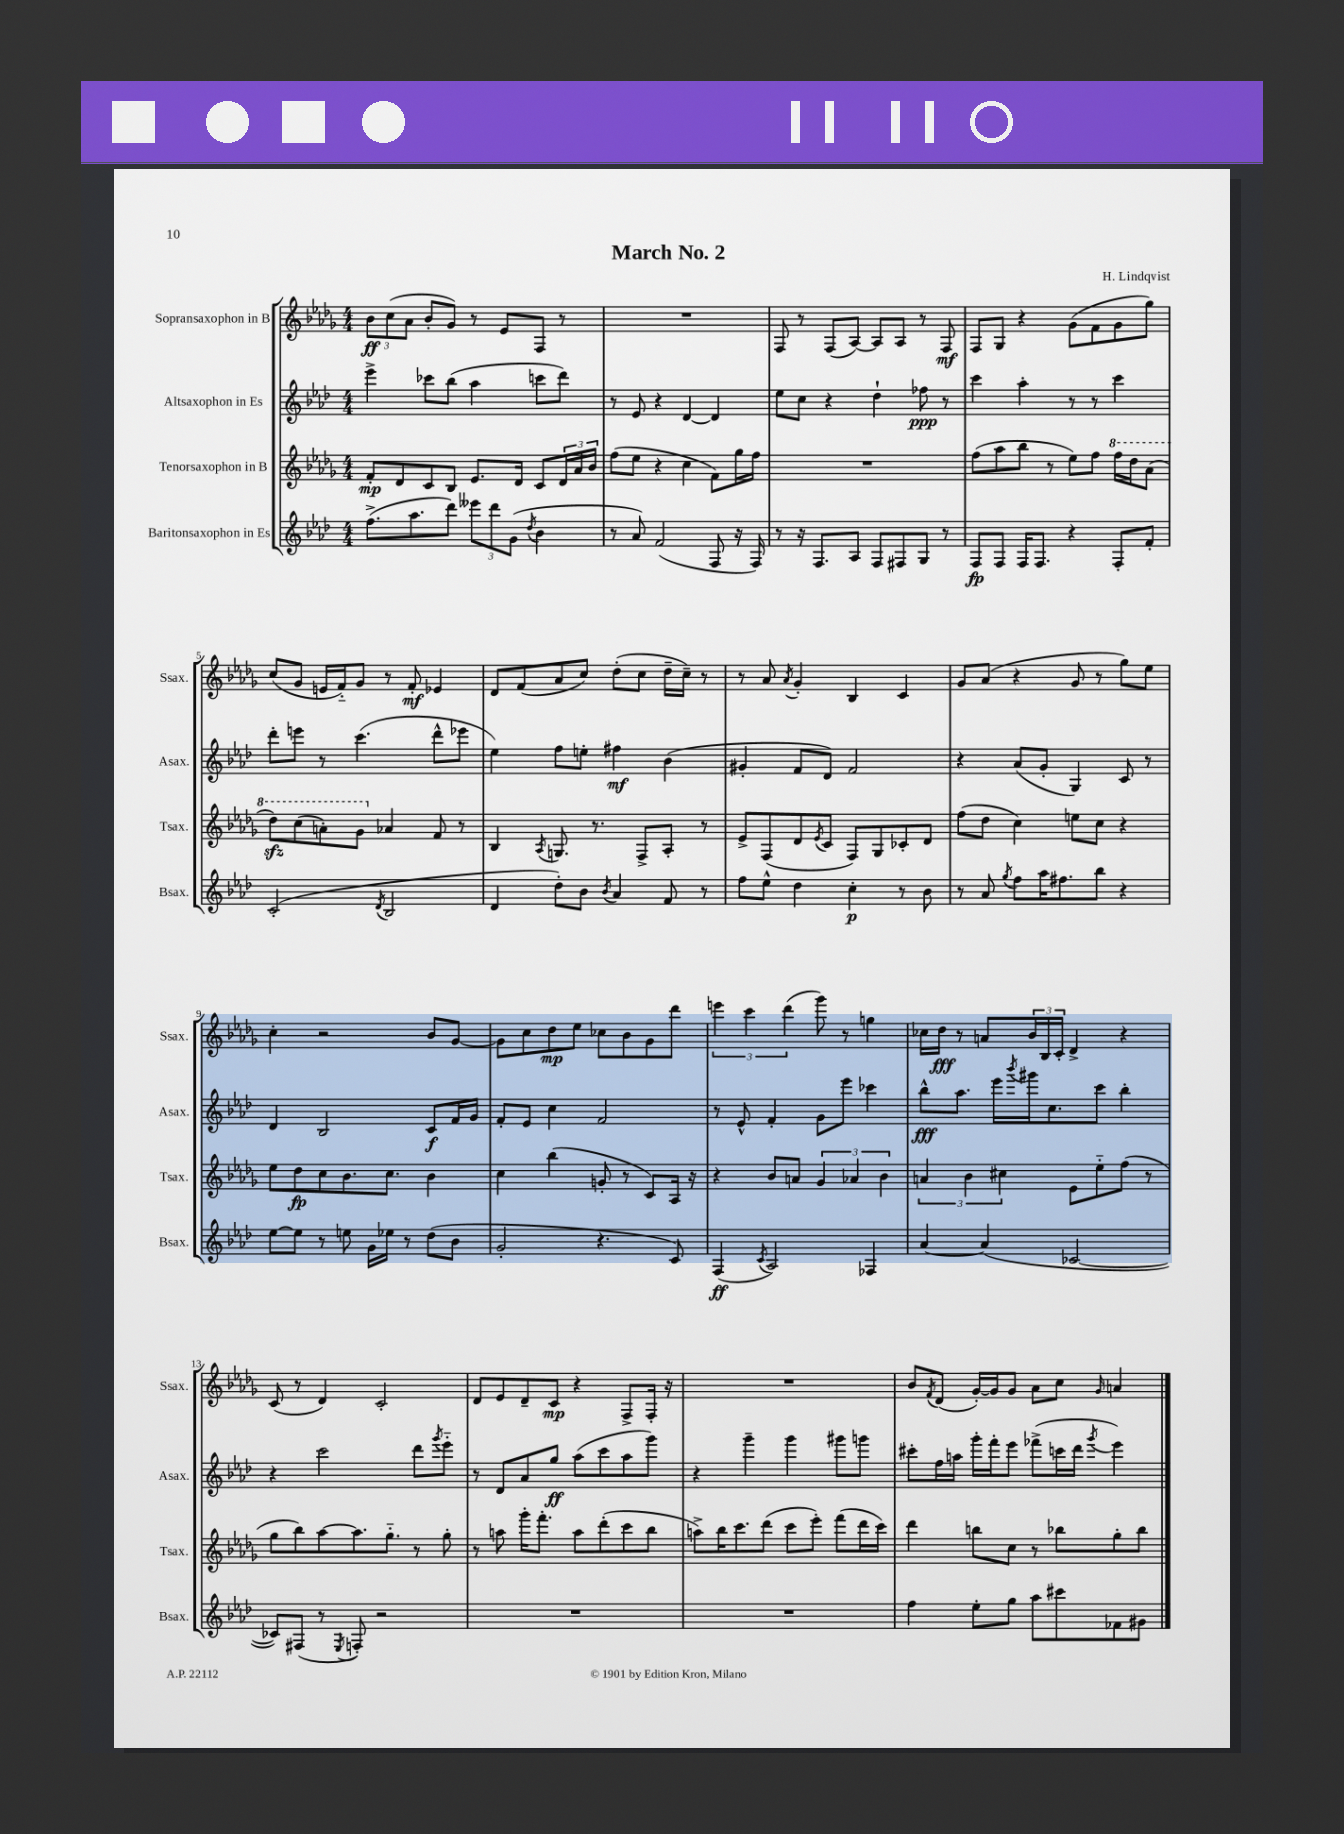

**kern	**kern	**kern	**kern
*staff4	*staff3	*staff2	*staff1
*clefG2	*clefG2	*clefG2	*clefG2
*k[b-e-a-d-]	*k[b-e-a-d-g-]	*k[b-e-a-d-]	*k[b-e-a-d-g-]
*M4/4	*M4/4	*M4/4	*M4/4
(8.ff^\L	8f'/L	4eee-^\	12b-\L
.	.	.	(12cc\
.	8d-/	.	.
.	.	.	12a-\J
8.aa-\	.	.	.
.	8c/	8ccc-\L	8b-'/L
8ddd-\J)	8B-/J	(8bb-\J	8g-/J)
12eee--\L	8.e-/L	4aa-\	8r
12ddd-\	.	.	.
.	.	.	8e-/L
(12g\J	.	.	.
.	16d-/Jk	.	.
8qdd-/	.	.	.
4b-\	8c/L	8ccc\L	8F/J
.	24d-/L	8ddd-\J)	8r
.	24a-/	.	.
.	24b-/JJ	.	.
=	=	=	=
8r	(8ff\L	8r	1r
8a-/)	8ee-\J	8e-/	.
(2f/	4r	4r	.
.	4cc\	[4d-/	.
8F/	8f\L)	4d-/]	.
16r	16gg-\L	.	.
16F/)	16ff\JJ	.	.
=	=	=	=
8r	1r	8ee-\L	8F/
16r	.	8cc\J	8r
8.F/L	.	.	.
.	.	4r	(8F/L
8A-/J	.	.	[8A-/J)
8F/L	.	4dd-`\	8A-/]L
8F#/	.	.	8A-/J
8G/J	.	8ff-\	8r
8r	.	8r	8F/
=	=	=	=
8F/L	(8ff\L	4ccc\	8F/L
8F/J	8aa-\	.	8G-/J
16F/LK	8bb-\J	4aa-'\	4r
8.F/J	.	.	.
.	8r	.	.
4r	8ee-\L)	8r	(8g-\L
.	8ff\J	8r	8f\
8F'/L	16fff\LL	4ccc\	8g-\
.	16ddd-\J	.	.
8f'/J	(8aa-\J	.	8gg-\J)
=	=	=	=
(2c'/	8ddd-\L)	8ddd-'\L	(8cc/L
.	(8ccc\	8eee\J	8g-/J
.	8aa'\)	8r	16e/LL
.	.	.	16f'~/J)
.	8gg-\J	(4.ccc\	8g-/J
8qd-/	.	.	.
2B-/	4a-/	.	8r
.	.	.	8f'/
.	8f/	8ddd-^^\L	4e-/
.	8r	8eee-\J	.
=	=	=	=
4d-/	4B-/	4ee-\)	8d-/L
.	.	.	(8f/
.	8qA-/	.	.
8dd-'\L)	8.G/	8ff\L	8a-/
8b-\J	.	8ee'\J	8cc/J)
.	8.r	.	.
8qb-/	.	.	.
4a-/	.	4ff#\	(8dd-'\L
.	8F^/L	.	8cc\J
8f/	8A-'/J	(4b-\	16dd-~\LL
.	.	.	16cc~\JJ)
8r	8r	.	8r
=	=	=	=
8ff\L	8e-^/L	4g#'/	8r
8ee-^^\J	(8F/	.	8a-/
.	.	.	8qa-/
4dd-\	8d-/	8f/L	4g-'/
.	8qe-/	.	.
.	8c/J	8d-/J)	.
4cc'\	8F/L)	2f/	4B-/
.	8G-/	.	.
8r	8c-'/	.	4c/
8b-\	8d-/J	.	.
=	=	=	=
8r	(8ff\L	4r	8g-/L
8a-/	8dd-\J	.	(8a-/J
8qgg/	.	.	.
8ff\L	4cc\)	(8a-/L	4r
16aa-\K	.	8g'/J	.
8.ff#\	.	.	.
.	8ee\L	4G/)	8g-/
8bb-\J	8cc\J	.	8r
4r	4r	8c/	8gg-\L)
.	.	8r	8ee-\J
=	=	=	=
[8ee-\L	8ee-\L	4d-/	4cc'\
8ee-\]J	8dd-\	.	.
8r	8cc\	2B-/	2r
8ee\	8.b-\	.	.
16g\LL	.	.	.
16ee-\JJ	8.cc\J	.	.
8r	.	.	.
(8dd-\L	4b-\	8c/L	8b-/L
8b-\J	.	16f/L	[8g-/J
.	.	16g/JJ	.
=	=	=	=
2g'/	4cc\	8f'/L	8g-\]L
.	.	8e-/J	8cc\
.	(4bb-\	4cc\	8dd-\
.	.	.	8ee-\J
4.r	8g'/	2f/	8cc-\L
.	8r	.	8b-\
.	8c/L)	.	8g-\
8c/)	16A-/Jk	.	8ddd-\J
.	16r	.	.
=	=	=	=
(4F/	4r	8r	6eee\
.	.	8e-^^/	.
.	.	.	6ccc\
8qc/	.	.	.
2A-/)	8b-/L	4f'/	.
.	.	.	(6ddd-\
.	8a/J	.	.
.	6g-/	8g\L	8ggg-\)
.	.	8eee-\J	8r
.	6a-/	.	.
4F-/	.	4ccc-\	4gg\
.	6b-\	.	.
=	=	=	=
[4a-/	6a/	8bb-^^\L	16cc-\LL
.	.	.	16dd-\JJ
.	.	8.aa-\J	8r
.	6b-\	.	.
(4a-/]	.	.	8a/L
.	.	16eee-\LL	.
.	6cc#\	.	.
.	.	8qbbb-/	.
.	.	16ggg#\J	24b-/L
.	.	.	24B-/
.	.	8.cc\	.
.	.	.	24c'/JJ
[2c-/	8e-\L	.	4d-^/
.	8ee-'~\	8ccc\J	.
.	(8ff\J	4bb-'\	4r
.	8r	.	.
=	=	=	=
8c-/]L)	8gg-\L	4r	(8c/
(8F#/J	8bb-\)	.	8r
8r	[8aa-\	2ccc\	4d-/)
8qE-/	.	.	.
8F'/)	8.aa-\]	.	.
2r	.	.	2c'/
.	8.gg-'~\J	.	.
.	8r	8ddd-\L	.
.	.	8qggg/	.
.	8gg-'\	8eee-'~\J	.
=	=	=	=
1r	8r	8r	8d-/L
.	8aa\	8d-/L	8e-/
.	16ggg-'\LK	8a-/	8d-~/
.	8.fff'\J	.	.
.	.	8gg/J	8c/J
.	8aa\L	(8aa-\L	4r
.	(8ddd-'\	8ccc\	.
.	8ccc\	8aa-\	8F^/L
.	8bb-\J	8ggg\J)	16F'/Jk
.	.	.	16r
=	=	=	=
1r	8aa^\L)	4r	1r
.	16bb-\K	.	.
.	8.ccc\	.	.
.	.	4ggg~\	.
.	(8ddd-\J	.	.
.	8ccc\L	4ggg\	.
.	8eee-'\J)	.	.
.	(8fff\L	8ggg#\L	.
.	16ddd-\L	8ggg\J	.
.	16ccc\JJ)	.	.
=	=	=	=
4ff\	4ddd-\	8ccc#'\L	8b-/L
.	.	.	8qf/
.	.	16ff\L	(8d-/J
.	.	16aa\JJ	.
8ee-'\L	8bb\L	16ggg'\LL	[16g-'/LL)
.	.	16fff'\J	16g-/]J
8gg\J	8cc\J	8eee-\J	8g-/J
8aa-\L	8r	(8fff-^\L	8a-\L
8ccc#\	8bb-\L	16ccc\L	8cc\J
.	.	16ddd-\JJ	.
.	.	8qggg/	16qqg-/
8f-\	8gg-'\	4eee-\)	4a/
8g#\J	8bb-\J	.	.
==	==	==	==
*-	*-	*-	*-
